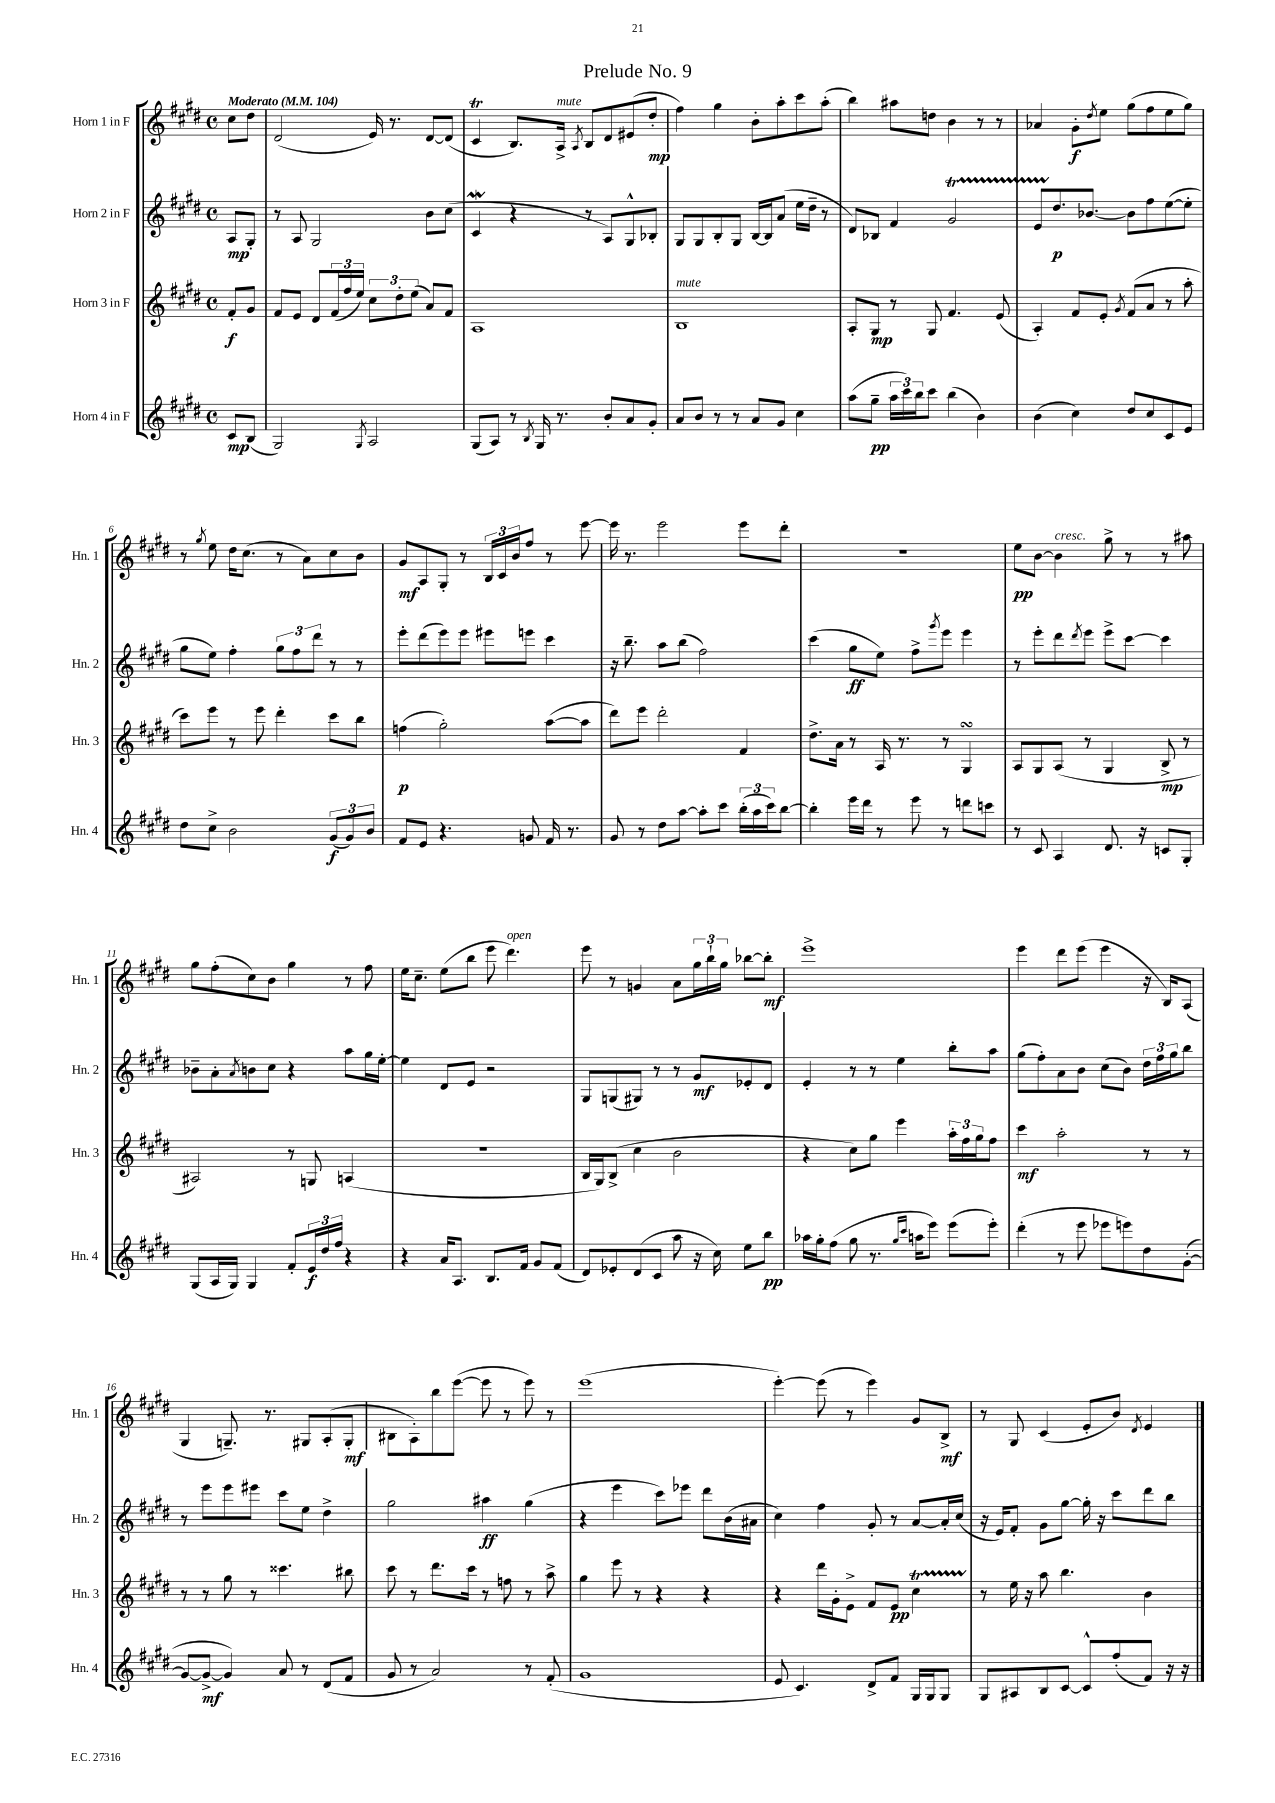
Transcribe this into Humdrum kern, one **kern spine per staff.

**kern	**kern	**kern	**kern
*staff4	*staff3	*staff2	*staff1
*clefG2	*clefG2	*clefG2	*clefG2
*k[f#c#g#d#]	*k[f#c#g#d#]	*k[f#c#g#d#]	*k[f#c#g#d#]
*M4/4	*M4/4	*M4/4	*M4/4
*met(c)	*met(c)	*met(c)	*met(c)
*MM104	*MM104	*MM104	*MM104
8c#/L	8f#'/L	8A/L	8cc#\L
(8B/J	8g#/J	8G#'/J	8dd#\J
=	=	=	=
2G#/)	8f#/L	8r	(2d#/
.	8e/J	8A/	.
.	8d#/L	2G#/	.
.	(24f#/L	.	.
.	24ff#/	.	.
.	24ee/JJ)	.	.
8qG#/	.	.	.
2A/	12cc#\L	.	16e/)
.	.	.	8.r
.	12dd#'\	.	.
.	(12ee\J	.	.
.	8a/L)	8b\L	[8d#/L
.	8f#/J	(8cc#\J	(8d#/]J
=	=	=	=
(8G#/L	1A	4c#/	4c#/
8A/J)	.	.	.
8r	.	4r	8.B/L)
8qB/	.	.	.
16G#/	.	.	.
8.r	.	.	16A^/Jk
.	.	.	8qA/
.	.	8r	8B/L
8b'/L	.	8A/L)	8d#/
8a/	.	8G#^^/	(8e#/
8g#'/J	.	8B-'/J	8dd#'/J
=	=	=	=
8a/L	1B	8G#/L	4ff#\)
8b/J	.	8G#/	.
8r	.	8B'/	4gg#\
8r	.	8G#/J	.
8a/L	.	[16B/LL	8b'\L
.	.	16B/]J	.
8g#/J	.	(8a/J	8aa'\
4cc#\	.	16ee\LL	8ccc#\
.	.	16dd#~\JJ	.
.	.	8r	(8aa'\J
=	=	=	=
(8aa\L	8A'/L	8d#/L)	4bb\)
8gg#~\J	8G#/J	8B-/J	.
24aa\LL	8r	4f#/	8aa#\L
24ccc#\)	.	.	.
24bb\J	.	.	.
8ccc#\J	8G#/	.	8dd\J
(4bb\	4.f#/	2g#/	4b\
4b\)	.	.	8r
.	(8e/	.	8r
=	=	=	=
(4b\	4A'/)	8e/L	4a-/
.	.	8.dd#/	.
4cc#\)	8f#/L	.	8g#'\L
.	.	[8.b-/J	.
.	.	.	8qdd#/
.	8e'/J	.	8ee\J
.	8qg#/	.	.
8dd#/L	(8f#/L	8b-\]L	(8gg#\L
8cc#/	8a/J	8ff#\	8ff#\
8c#/	8r	([8ee\	8ee\
8e/J	8aa'\	8ee'\]J	8gg#\J)
=	=	=	=
8dd#\L	8ccc#\L)	8gg#\L	8r
.	.	.	8qgg#/
8cc#^\J	8eee\J	8ee\J)	8ee\
2b\	8r	4ff#'\	16dd#\LK
.	.	.	(8.cc#\J
.	8eee\	.	.
.	4ddd#'\	12gg#\L	8r
.	.	12ff#\	.
.	.	.	8a\L)
.	.	12ddd#\J	.
(12g#/L	8ccc#\L	8r	8cc#\
12g#/)	.	.	.
.	8bb\J	8r	8b\J
12b/J	.	.	.
=	=	=	=
8f#/L	(4ff\	8eee'\L	8g#/L
8e/J	.	(8ddd#\	8A/
4.r	2gg#'\)	8eee\)	8G#'/J
.	.	8eee\J	8r
.	.	8eee#\L	24B/LL
.	.	.	24c#/
.	.	.	24b/J
8g/	.	8eee\J	8ff#/J
16f#/	([8aa\L	4ccc#\	8r
8.r	.	.	.
.	8aa\]J	.	[8eee\
=	=	=	=
8g#/	8ddd#\L)	16r	16eee\]
.	.	8.bb~\	8.r
8r	8eee\J	.	.
8dd#\L	2ddd#'\	8aa\L	2eee\
[8aa\J	.	(8bb\J	.
8aa'\]L	.	2ff#\)	.
8ccc#\J	.	.	.
(24bb'\LL	4f#/	.	8eee\L
24aa\	.	.	.
24ccc#\J)	.	.	.
[8bb\J	.	.	8ddd#'\J
=	=	=	=
4bb'\]	8.dd#^\L	(4ccc#\	1r
.	16a\Jk	.	.
16eee\LL	8r	8gg#\L	.
16ddd#\JJ	.	.	.
8r	16A/	8ee\J)	.
.	8.r	.	.
8eee\	.	8ff#^\L	.
.	.	8qggg#/	.
8r	8r	8eee\J	.
8ddd\L	4G#/	4eee\	.
8ccc\J	.	.	.
=	=	=	=
8r	8A/L	8r	8ee\L
8c#/	8G#/	8eee'\L	[8b\J
4A/	(8A/J	8ddd#\	4b\]
.	.	8qddd#/	.
.	8r	8eee\J	.
8.d#/	4G#/	8eee^\L	8gg#^\
.	.	[8ccc#\J	8r
16r	.	.	.
8c/L	8B^/	4ccc#\]	8r
8G#'/J	8r	.	8aa#\
=	=	=	=
(8G#/L	2A#/)	8b-~\L	8gg#\L
16A/L	.	8a'\	(8ff#'\
16G#/JJ)	.	.	.
.	.	8qa/	.
4G#/	.	8b\	8cc#\)
.	.	8cc#\J	8b\J
8f#'/L	8r	4r	4gg#\
24e/L	8G/	.	.
24dd#/	.	.	.
24ff#/JJ	.	.	.
4r	(4A/	8aa\L	8r
.	.	16gg#\L	8ff#\
.	.	[16ee'\JJ	.
=	=	=	=
4r	1r	4ee\]	16ee\LK
.	.	.	8.cc#~\J
16a/LK	.	8d#/L	(8ee\L
8.A/J	.	.	.
.	.	8e/J	8bb\J
8.B/L	.	2r	8eee\
.	.	.	4.ddd#\)
16f#/Jk	.	.	.
8g#/L	.	.	.
(8f#/J	.	.	.
=	=	=	=
8d#/L)	16B/LL	8G#/L	8eee\
.	16G#/J)	.	.
8e-'/	(8B^/J	(8G/	8r
(8d#/	4cc#\	8G#/J)	4g/
8c#/J	.	8r	.
8aa\	2b\	8r	8a\L
16r	.	8g#/L	24gg#\L
.	.	.	24bb`\
16cc#\)	.	.	.
.	.	.	24gg#\JJ
8ee\L	.	8e-'/	[8bb-\L
8bb\J	.	8d#/J	8bb-'\]J
=	=	=	=
16aa-\LL	4r	4e'/	1eee^
16gg#'\J	.	.	.
(8ff#\J	.	.	.
8gg#\	8cc#\L)	8r	.
8.r	8gg#\J	8r	.
.	4eee\	4ee\	.
16qqgg#/LL	.	.	.
16qqccc#/JJ	.	.	.
16aa\LK	.	.	.
8eee\J)	.	.	.
(8eee\L	24aa'\LL	8bb'\L	.
.	24ff#\	.	.
.	24gg#\J	.	.
8eee'\J)	8ff#\J	8aa\J	.
=	=	=	=
(4ddd#'\	4ccc#\	(8gg#\L	4eee\
.	.	8ff#'\)	.
8r	2aa'\	8a\	8ddd#\L
8eee\	.	8b\J	(8eee\J
8eee-\L	.	(8cc#\L	4eee\
8eee\)	.	8b\J)	.
8dd#\	8r	24dd#\LL	16r
.	.	24ff#\	.
.	.	.	16B/LK)
.	.	24gg#\J	.
([8g#'\J	8r	8bb\J	(8A/J
=	=	=	=
8g#/_L	8r	8r	4G#/
8g#^/_J	8r	8eee\L	.
4g#/])	8gg#\	8eee\	8.G~/)
.	8r	8eee#\J	.
.	.	.	8.r
8a/	4.ccc##\	8ccc#\L	.
8r	.	8ee\J	8G#/L
(8d#/L	.	4dd#^\	(8A'/
8f#/J	8bb#\	.	8G#'/J
=	=	=	=
8g#/	8ccc#\	2gg#\	8B#\L
8r	8r	.	8A'\)
2a/)	8.ddd#\L	.	8bb\
.	.	.	([8eee\J
.	16ccc#\Jk	.	.
.	8r	4aa#\	8eee\]
.	8ff\	.	8r
8r	8r	(4gg#\	8eee\)
(8f#'/	8aa^\	.	8r
=	=	=	=
1g#	4gg#\	4r	(1eee
.	8eee\	4eee\	.
.	8r	.	.
.	4r	8ccc#\L)	.
.	.	8eee-\J	.
.	4r	8ddd#\L	.
.	.	(16b\L	.
.	.	16a#\JJ	.
=	=	=	=
8e/	4r	4cc#\)	[4eee'\)
4.c#/)	.	.	.
.	16ddd#\LL	4ff#\	(8eee\]
.	16g#'\J	.	.
.	8e^\J	.	8r
8d#^/L	8f#/L	8g#'/	4eee\)
8f#/J	8e/J	8r	.
16G#/LL	4cc#\	[8a/L	8g#/L
16G#/J	.	.	.
8G#/J	.	16a'/]L	8B^/J
.	.	(16cc#/JJ	.
=	=	=	=
8G#/L	8r	16r	8r
.	.	16e/LK)	.
8A#/	16ee\	8f#'/J	8G#/
.	16r	.	.
8B/	8aa\	8g#\L	(4c#/
[8c#/J	4.bb\	[8gg#\J	.
8c#^^/]L	.	16gg#'\]	8e'/L
.	.	16r	.
(8ff#'/	.	8ccc#\L	8b/J)
.	.	.	8qd#/
8f#/J)	4b\	8ddd#\	4e/
16r	.	8bb\J	.
16r	.	.	.
==	==	==	==
*-	*-	*-	*-
